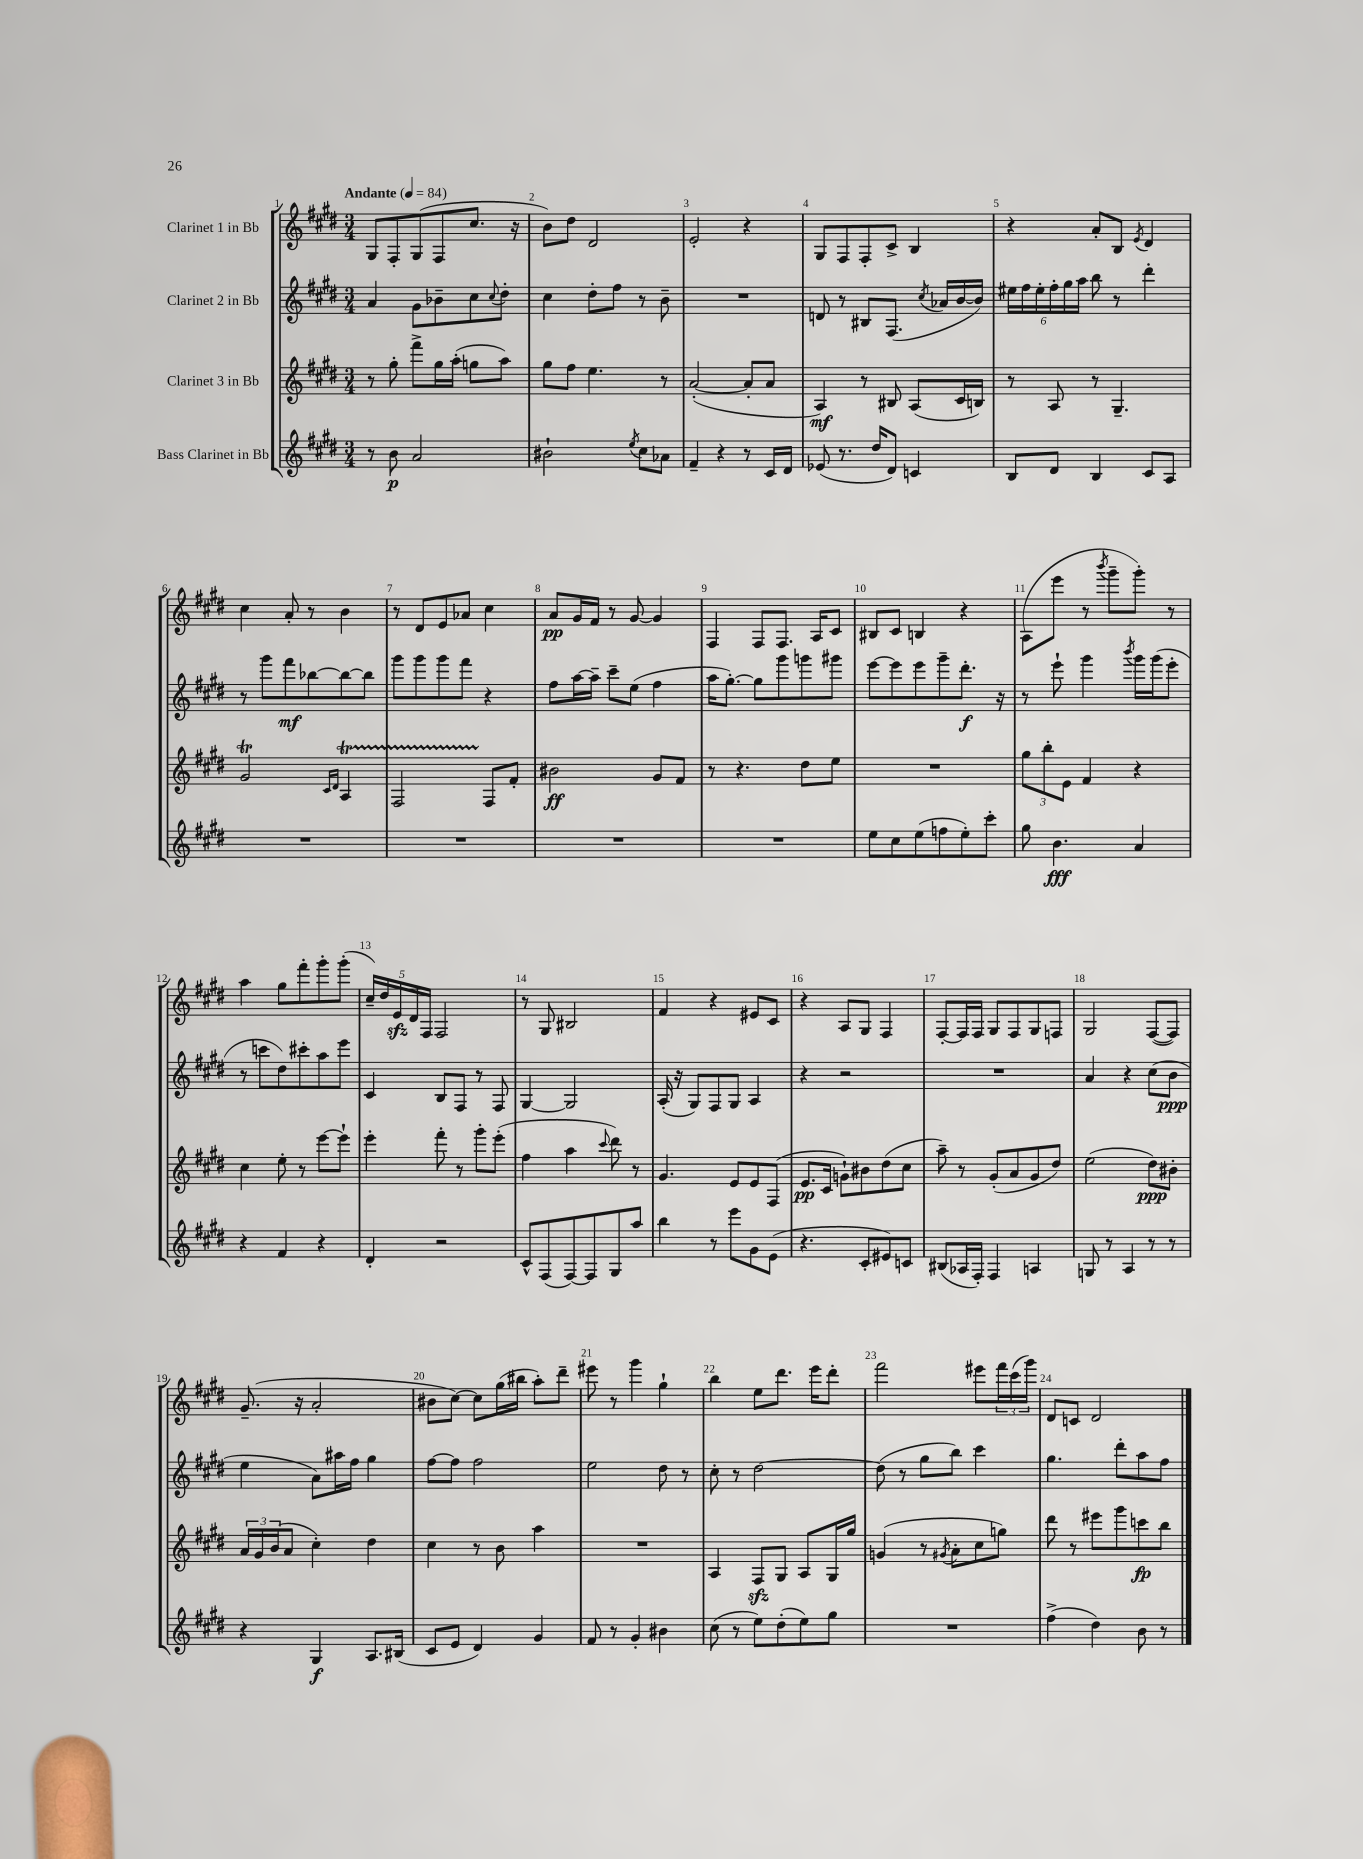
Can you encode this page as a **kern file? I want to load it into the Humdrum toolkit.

**kern	**kern	**kern	**kern
*staff4	*staff3	*staff2	*staff1
*clefG2	*clefG2	*clefG2	*clefG2
*k[f#c#g#d#]	*k[f#c#g#d#]	*k[f#c#g#d#]	*k[f#c#g#d#]
*M3/4	*M3/4	*M3/4	*M3/4
*MM84	*MM84	*MM84	*MM84
8r	8r	4a/	8G#/L
8b\	8gg#'\	.	8F#'/
2a/	8fff#^\L	8g#\L	(8G#/
.	16gg#\L	8b-~\	8F#/
.	(16aa'\JJ	.	.
.	8gg\L	8cc#\	8.cc#/J
.	.	8qqcc#/	.
.	8aa\J)	8dd#'\J	.
.	.	.	16r
=	=	=	=
2b#`\	8gg#\L	4cc#\	8b\L)
.	8ff#\J	.	8dd#\J
.	4.ee\	8dd#'\L	2d#/
.	.	8ff#\J	.
8qee/	.	.	.
8cc#\L	.	8r	.
8a-\J	8r	8b~\	.
=	=	=	=
4f#~/	([2a'/	2.r	2e'/
4r	.	.	.
8r	8a'/]L	.	4r
16c#/LL	8a/J	.	.
16d#/JJ	.	.	.
=	=	=	=
(8e-/	4A/)	8d/	8G#/L
8.r	.	8r	8F#/
.	8r	8B#/L	8F#'/
16dd#/LK	.	.	.
8d#/J)	8B#/	(8.F#/J	8c#^/J
4c/	(8A/L	.	4B/
.	.	8qcc#/	.
.	.	16a-/LL	.
.	16c#/L	[16b/	.
.	16B/JJ)	16b/]JJ)	.
=	=	=	=
8B/L	8r	24ee#\LL	4r
.	.	24ff#\	.
.	.	24ee#'\	.
8d#/J	8A/	24ff#'\	.
.	.	24gg#\	.
.	.	24aa\JJ	.
4B/	8r	8bb\	8a'/L
.	4.G#~/	8r	8B/J
.	.	.	8qe/
8c#/L	.	4ddd#'\	4d#/
8A/J	.	.	.
=	=	=	=
2.r	2g#/	8r	4cc#\
.	.	8ggg#\L	.
.	.	8fff#\	8a'/
.	.	[8bb-\	8r
.	16qqc#/LL	.	.
.	16qqd#/JJ	.	.
.	4A/	8bb-\_	4b\
.	.	8bb-\]J	.
=	=	=	=
2.r	2F#/	8ggg#\L	8r
.	.	8ggg#\	8d#/L
.	.	8ggg#\	8e/
.	.	8fff#\J	8a-/J
.	8F#/L	4r	4cc#\
.	8f#'/J	.	.
=	=	=	=
2.r	2b#\	8ff#\L	8a/L
.	.	[16aa\L	16g#/L
.	.	16aa~\]JJ	16f#/JJ
.	.	8ccc#~\L	8r
.	.	(8ee\J	[8g#/
.	8g#/L	4ff#\	4g#/]
.	8f#/J	.	.
=	=	=	=
2.r	8r	16aa\LK	4F#/
.	.	[8.gg#'\J)	.
.	4.r	.	.
.	.	8gg#\]L	8F#/L
.	.	8ggg#\	8.F#/J
.	8dd#\L	8ggg\	.
.	.	.	16A/LK
.	8ee\J	8ggg#\J	8c#/J
=	=	=	=
8ee\L	2.r	[8eee\L	8B#/L
8cc#\	.	8eee\]	8c#/J
(8ee\	.	8eee\	4B/
8ff\	.	8ggg#~\	.
8ee'\)	.	8.ddd#'\J	4r
8ccc#'\J	.	.	.
.	.	16r	.
=	=	=	=
8gg#\	12gg#\L	8r	(8A\L
.	12bb'\	.	.
4.b\	.	8eee`\	8eee\J
.	12e\J	.	.
.	4f#/	4ggg#\	8r
.	.	.	8qbbb/
.	.	.	8ggg#~\L
.	.	8qbbb/	.
4a/	4r	16ggg#\LL	8ggg#'\J)
.	.	(16ggg#\J	.
.	.	8eee'\J	8r
=	=	=	=
4r	4cc#\	8r	4aa\
.	.	8ccc\L	.
4f#/	8ee'\	8dd#\)	8gg#\L
.	8r	8ccc#'\	8fff#'\
4r	[8eee\L	8aa\	8ggg#'\
.	8eee`\]J	8eee\J	(8ggg#'\J
=	=	=	=
4d#'/	4eee'\	4c#/	20cc#~/LL)
.	.	.	20dd#/
.	.	.	20e/
.	.	.	20d#/
.	.	.	20F#/JJ
2r	8fff#'\	8B/L	2F#/
.	8r	8F#/J	.
.	8ggg#'\L	8r	.
.	(8eee'\J	8F#/	.
=	=	=	=
8c#^^/L	4ff#\	[4G#/	8r
(8F#/	.	.	8G#/
[8F#/)	4aa\	2G#/]	2B#/
8F#/]	.	.	.
.	8qqccc#/	.	.
8G#/	8ddd#\)	.	.
8aa/J	8r	.	.
=	=	=	=
4bb\	4.g#/	(16A'/	4f#/
.	.	16r	.
.	.	8G#/L)	.
8r	.	8F#/	4r
8eee\L	8e/L	8G#/J	.
8g#\	8e/	4A/	8e#/L
(8e\J	(8F#/J	.	8c#/J
=	=	=	=
4.r	8.e/L	4r	4r
.	16c#/Jk	.	.
.	8g`\L)	2r	8A/L
8c#'/L	8b#\	.	8G#/J
8e#/)	(8dd#\	.	4F#/
8c/J	8cc#\J	.	.
=	=	=	=
(8B#/L	8aa~\)	2.r	[8F#'/L
16A-/L	8r	.	16F#/]L
16F#'/JJ)	.	.	16F#/JJ
4F#/	(8g#'/L	.	8G#/L
.	8a/	.	8F#/
4A/	8g#/	.	8G#/
.	8dd#/J)	.	8F/J
=	=	=	=
8G/	(2ee\	4a/	2G#/
8r	.	.	.
4A/	.	4r	.
8r	8dd#\L)	(8cc#\L	([8F#/L
8r	8b#'\J	8b\J	8F#/]J)
=	=	=	=
4r	24a/LL	4ee\	(8.g#~/
.	24g#/	.	.
.	(24b/J	.	.
.	8a/J	.	.
.	.	.	16r
4G#/	4cc#'\)	8a\L)	2a'/
.	.	16aa#\L	.
.	.	16ff#\JJ	.
8.A/L	4dd#\	4gg#\	.
(16B#/Jk	.	.	.
=	=	=	=
8c#/L	4cc#\	[8ff#\L	8b#\L
8e/J	.	8ff#\]J	[8cc#\J)
4d#/)	8r	2ff#\	8cc#\]L
.	8b\	.	(16gg#\L
.	.	.	16bb#\JJ
4g#/	4aa\	.	8aa'\L)
.	.	.	8ddd#~\J
=	=	=	=
8f#/	2.r	2ee\	8eee#\
8r	.	.	8r
4g#'/	.	.	4ggg#\
4b#\	.	8dd#\	4gg#`\
.	.	8r	.
=	=	=	=
(8cc#\	4A/	8cc#'\	4bb\
8r	.	8r	.
8ee\L)	8F#/L	[2dd#\	8ee\L
(8dd#'\	8G#/J	.	8.ddd#\J
8ee\)	8A/L	.	.
.	.	.	16eee\LK
8gg#\J	16G#/L	.	8ddd#'\J
.	16gg#/JJ	.	.
=	=	=	=
2.r	(4g/	(8dd#\]	2fff#\
.	.	8r	.
.	8r	8gg#\L	.
.	8qg#/	.	.
.	8a'\L	8bb\J)	.
.	8cc#\	4ccc#\	8eee#\L
.	8gg\J)	.	24fff#\L
.	.	.	(24ccc#\
.	.	.	24ggg#\JJ)
=	=	=	=
(4ff#^\	8ddd#\	4.gg#\	8d#/L
.	8r	.	8c/J
4dd#\)	8eee#\L	.	2d#/
.	8ggg#\	8ddd#'\L	.
8b\	8ccc\	8aa\	.
8r	8bb\J	8ff#\J	.
==	==	==	==
*-	*-	*-	*-
